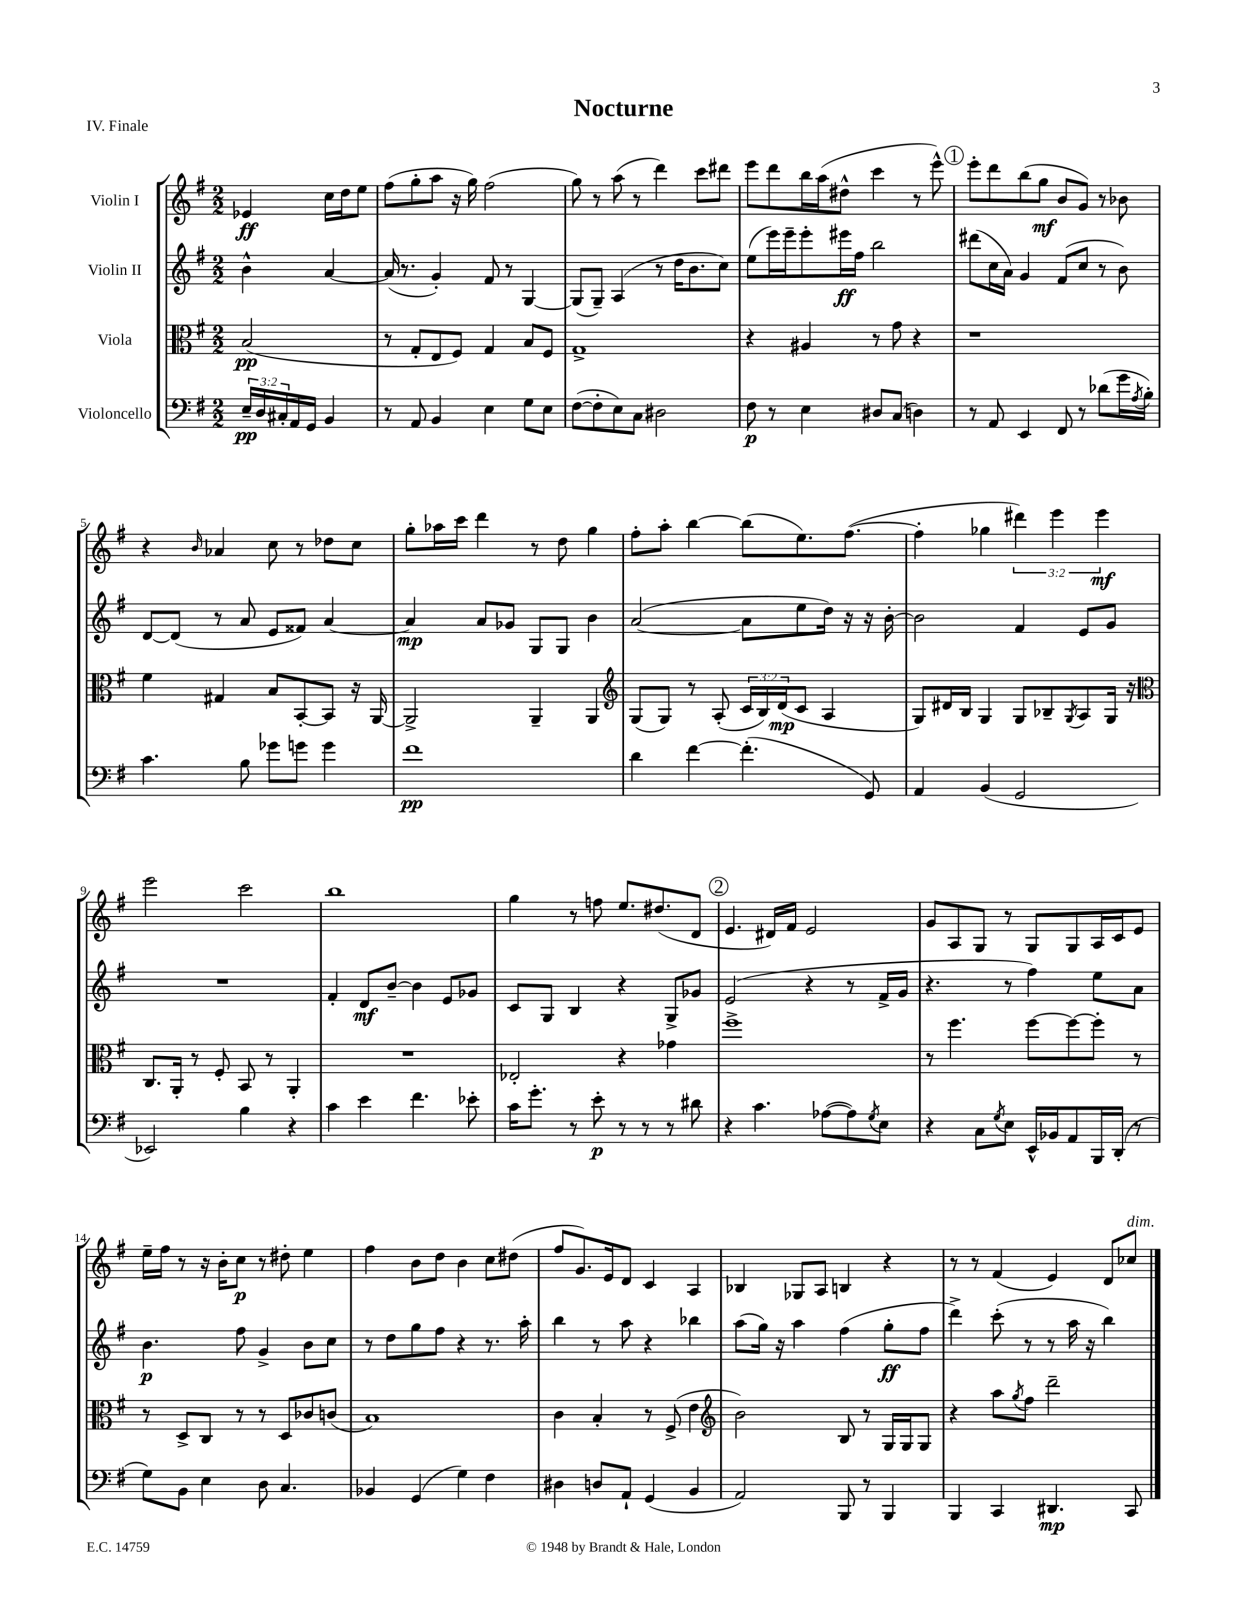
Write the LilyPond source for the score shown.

\header { title = "Nocturne" piece = "IV. Finale" }
<<
\new StaffGroup <<
\new Staff = "s0" \with { instrumentName = "Violin I" } {
    \clef treble \key g \major \numericTimeSignature \time 2/2 \override Staff.TupletNumber.text = #tuplet-number::calc-fraction-text \partial 2
    ees'4\ff c''16 d''16 e''8 |
    fis''8( g''8-. a''8 r16 g''16) fis''2( |
    g''8) r8 a''8( r8 d'''4) c'''8 dis'''8 |
    e'''8 d'''8 b''16 a''16( dis''8-^ c'''4 r8 e'''8-^) |
    \mark \markup { \circle "1" } e'''8-. d'''8 b''8( g''8\mf b'8 g'8) r8 bes'8 |
    r4 \grace { b'16 } aes'4 c''8 r8 des''8 c''8 |
    g''8-. aes''16 c'''16 d'''4 r8 d''8 g''4 |
    fis''8-. a''8-. b''4~ b''8( e''8.) fis''8.~( |
    fis''4-. ges''4 \tuplet 3/2 { dis'''4) e'''4 e'''4\mf } |
    e'''2 c'''2 |
    b''1 |
    g''4 r8 f''8 e''8. dis''8.( d'8 |
    \mark \markup { \circle "2" } e'4. dis'16) fis'16 e'2 |
    g'8 a8 g8 r8 g8 g8 a16 c'16 e'8 |
    e''16-- fis''16 r8 r16 b'16-. c''8\p r8 dis''8-. e''4 |
    fis''4 b'8 d''8 b'4 c''8 dis''8( |
    fis''8 g'8.) e'16 d'8 c'4 a4 |
    bes4 ges8 a8 b4 r4 |
    r8 r8 fis'4( e'4) d'8 ces''8^\markup { \italic "dim." } \bar "|." |
}
\new Staff = "s1" \with { instrumentName = "Violin II" } {
    \clef treble \key g \major \numericTimeSignature \time 2/2 \partial 2
    b'4-^ a'4~ |
    a'16( r8. g'4-.) fis'8 r8 g4~ |
    g8( g8--) a4( r8 d''16 b'8. c''8) |
    e''8( e'''16) e'''16-- e'''8-. eis'''16\ff fis''16 b''2 |
    \mark \markup { \circle "1" } dis'''8( c''16 a'16) g'4 fis'8( c''8 r8 b'8) |
    d'8~ d'8( r8 a'8 e'8 fisis'8) a'4~ |
    a'4\mp a'8 ges'8 g8 g8 b'4 |
    a'2~( a'8 e''8 d''16) r16 r16 b'16~-. |
    b'2 fis'4 e'8 g'8 |
    R1 |
    fis'4-. d'8\mf b'8~-- b'4 e'8 ges'8 |
    c'8 g8 b4 r4 g8-> ges'8 |
    \mark \markup { \circle "2" } e'2( r4 r8 fis'16-> g'16 |
    r4. r8 fis''4) e''8 a'8 |
    b'4.\p fis''8 g'4-> b'8 c''8 |
    r8 d''8 g''8 fis''8 r4 r8. a''16-. |
    b''4 r8 a''8 r4 bes''4 |
    a''8( g''16) r16 a''4 fis''4( g''8-.\ff fis''8 |
    d'''4->) c'''8-.( r8 r8 a''16 r16 b''4) \bar "|." |
}
\new Staff = "s2" \with { instrumentName = "Viola" } {
    \clef alto \key g \major \numericTimeSignature \time 2/2 \override Staff.TupletNumber.text = #tuplet-number::calc-fraction-text \partial 2
    b2\pp( |
    r8 g8-. e8 fis8) g4 b8 fis8 |
    g1-> |
    r4 ais4 r8 g'8 r4 |
    \mark \markup { \circle "1" } r1 |
    fis'4 gis4 b8 b,8~-. b,8 r16 a,16~ |
    a,2-> a,4-- a,4 |
    \clef treble g8( g8) r8 a8-.( \tuplet 3/2 { c'16 b16) d'16\mp( } c'8 a4 |
    g8) dis'16 b16 g4 g8 bes8-- \acciaccatura { g8 } a8 g16 r16 |
    \clef alto c8. a,16-. r8 fis8-. b,8 r8 a,4-. |
    R1 |
    ees2-. r4 ges'4 |
    \mark \markup { \circle "2" } fis''1-> |
    r8 fis''4. fis''8~ fis''8~ fis''8-. r8 |
    r8 d8-> c8 r8 r8 d8 ces'8 c'8( |
    b1) |
    c'4 b4-. r8 fis8->( e'4 |
    \clef treble b'2) b8 r8 g16 g16 g8 |
    r4 a''8 \acciaccatura { g''8 } fis''8 d'''2-- \bar "|." |
}
\new Staff = "s3" \with { instrumentName = "Violoncello" } {
    \clef bass \key g \major \numericTimeSignature \time 2/2 \override Staff.TupletNumber.text = #tuplet-number::calc-fraction-text \partial 2
    \tuplet 3/2 { e16--\pp d16 cis16-. } a,16 g,16 b,4 |
    r8 a,8 b,4 e4 g8 e8 |
    fis8~( fis8-. e8) c8 dis2 |
    fis8\p r8 e4 dis8 c8( d4) |
    \mark \markup { \circle "1" } r8 a,8 e,4 fis,8 r8 des'8( g'16 \acciaccatura { a8 } b16-.) |
    c'4. b8 ges'8 g'8 g'4 |
    fis'1\pp |
    d'4 fis'4~ fis'4.-.( g,8) |
    a,4 b,4( g,2 |
    ees,2) b4 r4 |
    c'4 e'4 fis'4. ees'8-. |
    c'16 g'8.-. r8 e'8-.\p r8 r8 r8 dis'8 |
    \mark \markup { \circle "2" } r4 c'4. aes8~( aes8) \acciaccatura { g8 } e8 |
    r4 c8 \acciaccatura { g8 } e8 e,16-^ bes,16 a,8 b,,16 d,16-.( r8 |
    g8) b,8 e4 d8 c4. |
    bes,4 g,4( g4) fis4 |
    dis4 d8 a,8-! g,4( b,4 |
    a,2) b,,8 r8 b,,4 |
    b,,4 c,4 dis,4.\mp c,8 \bar "|." |
}
>>
>>
